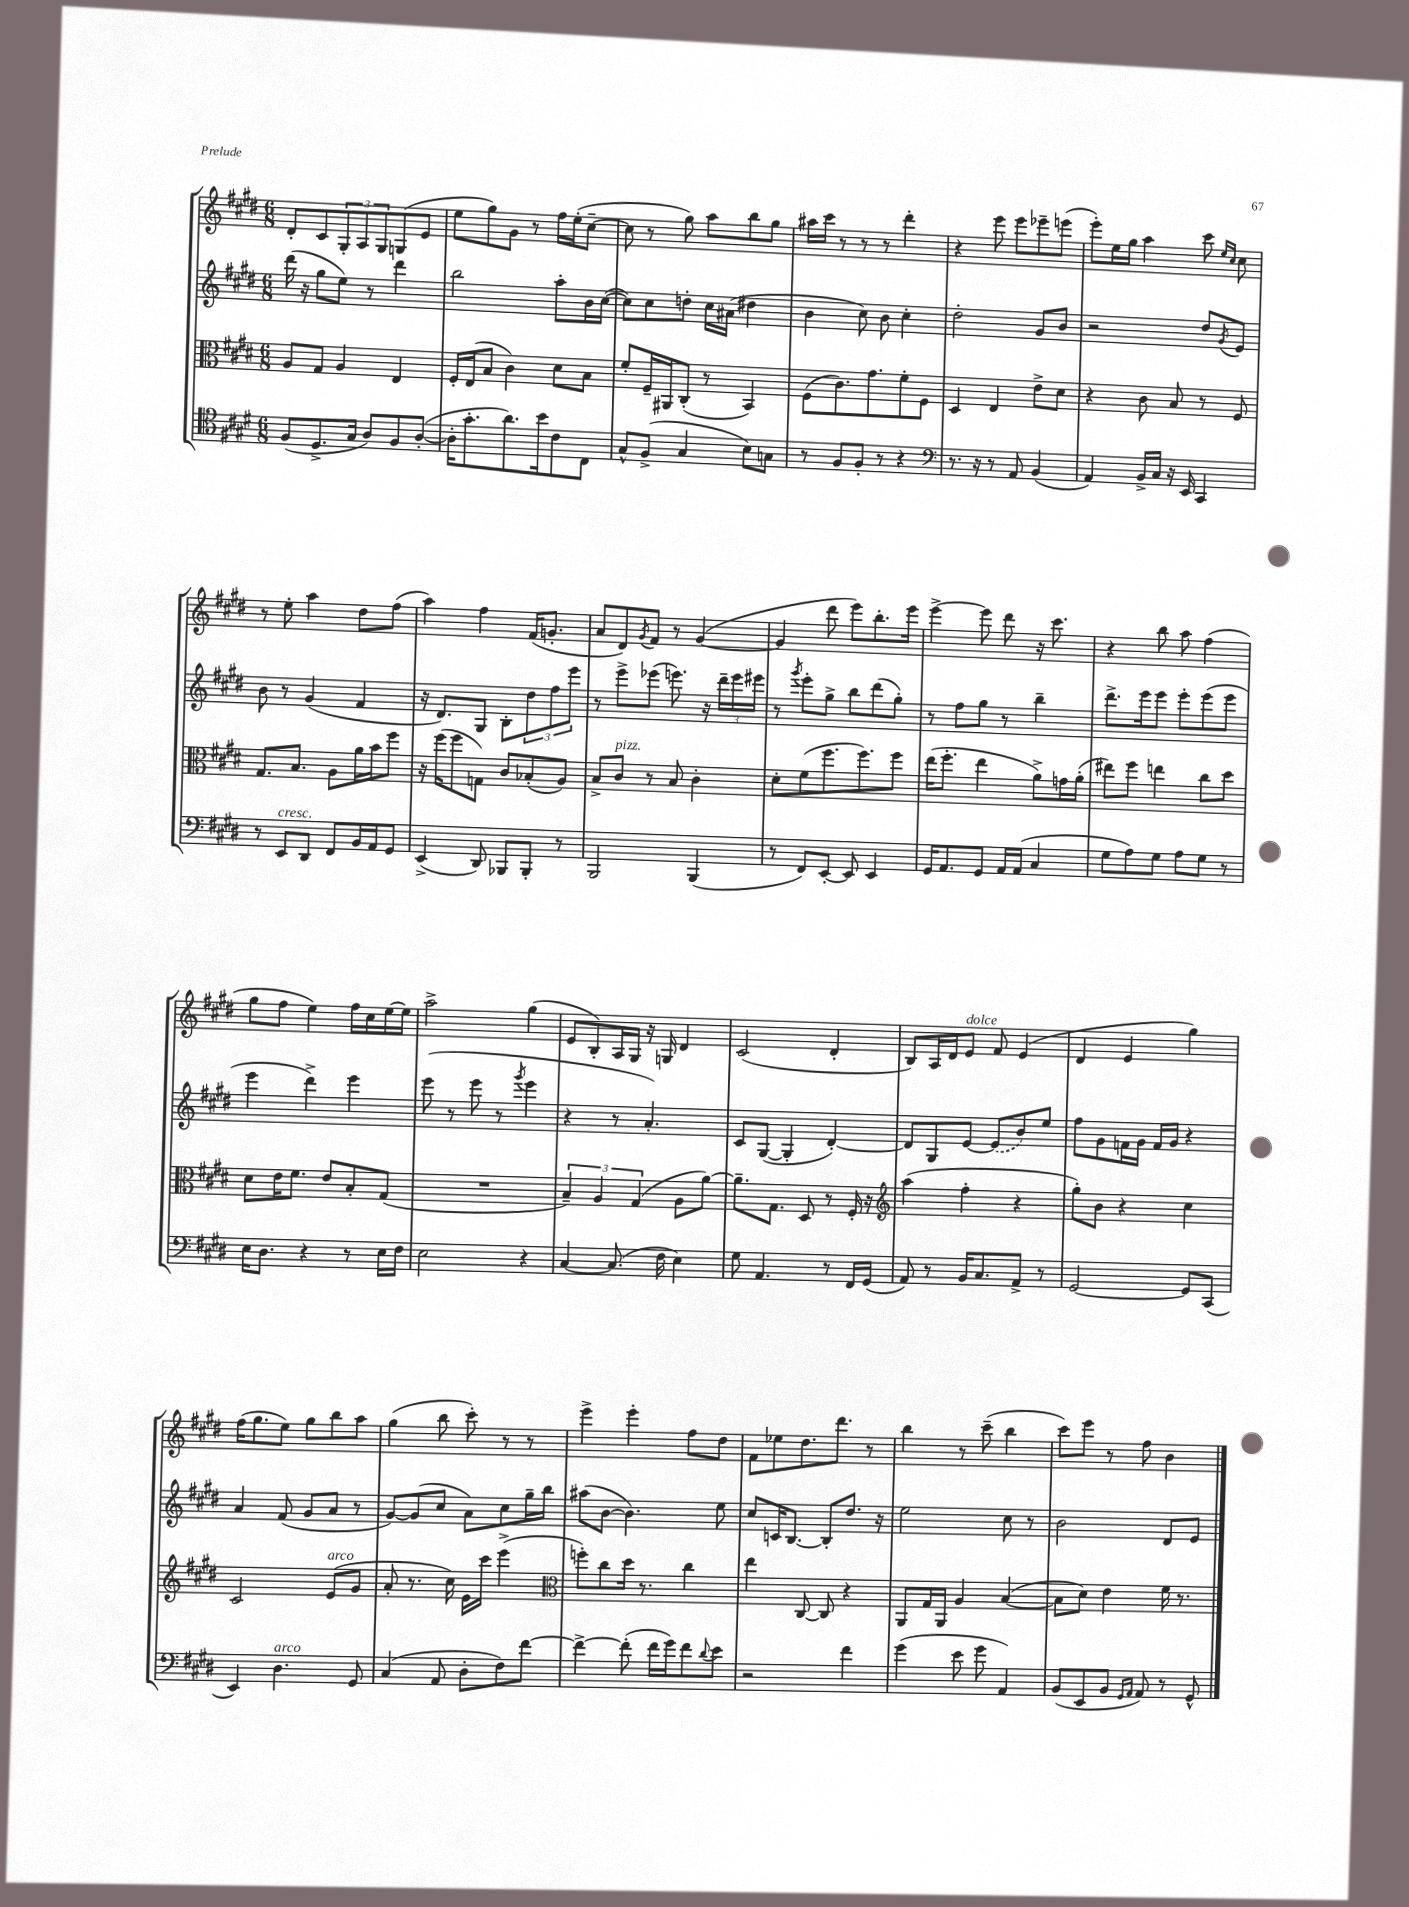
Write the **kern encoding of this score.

**kern	**kern	**kern	**kern
*part4	*part3	*part2	*part1
*staff4	*staff3	*staff2	*staff1
*clefC4	*clefC3	*clefG2	*clefG2
*k[f#c#g#d#]	*k[f#c#g#d#]	*k[f#c#g#d#]	*k[f#c#g#d#]
*M6/8	*M6/8	*M6/8	*M6/8
=127	=127	=127	=127
(8F#/L	8A/L	(16ddd#\	8d#'/L
.	.	16r	.
8.D#^/	8G#/J	8gg#\L	8c#/
.	4A/	8ee\J)	12G#'/
16G#/Jk	.	.	.
.	.	.	12A/
8A/L)	.	8r	.
.	.	.	12G#/
8F#/	4E/	4ddd#\	(8Gn/
([8A'/J	.	.	8e/J
=128	=128	=128	=128
16A'\KL]	16F#'/LL	2bb\	8ee\L
8.g#'\	(16E/J	.	.
.	8B/J	.	8gg#\)
8.a\)	4c#\)	.	8g#\J
.	.	.	8r
16b\k	.	.	.
8c#\	8d#\L	8aa'\L	16ff#\LL
.	.	.	(16ee'\J
8C#\J	8B\J	16b\L	[8cc#~\J
.	.	([16cc#\JJ	.
=129	=129	=129	=129
8G#^^/L	8f#'/L	8cc#\L])	8cc#\]
(8F#^/J	16F#~/L	8cc#\	8r
.	16AA#X/J	.	.
4G#/	(8C#'/J	8ddn'\J	8gg#\)
.	8r	16cc#\LL	8aa\L
.	.	(16a#X\JJ	.
8B\L)	4BB/)	4dd#X\	8bb\
8Gn\J	.	.	8gg#\J
=130	=130	=130	=130
8r	(8F#\L	4b\	16aa#X\LL
.	.	.	16ccc#\JJ
8F#/L	8.c#\)	.	8r
8F#'/J	.	8cc#\)	8r
.	8.g#\	.	.
8r	.	8b\	8r
4r	8f#'\	4cc#'\	4ddd#'\
.	8F#\J	.	.
=131	=131	=131	=131
*clefF4	*	*	*
8.r	4D#/	2dd#'\	4r
16r	.	.	.
8r	4E/	.	8eee\
8AA/	.	.	8eee\L
(4BB/	8e^\L	8g#/L	8eee-X~\
.	8d#\J	8b/J	(8eeen\J
=132	=132	=132	=132
4AA/)	4r	2r	8eee'\L)
.	.	.	16ee\L
.	.	.	16gg#\JJ
16BB^/LL	8c#\	.	4aa\
16C#/JJ	.	.	.
16r	8B/	.	.
16EE/	.	.	.
4CC#/	8r	8dd#/L	8ccc#\
.	.	.	16qqee/LL
.	.	8qg#/	16qqcc#/JJ
.	8F#/	8e/J	8cc#\
!!LO:LB:g=z
=133	=133	=133	=133
8r	8.G#/L	8b\	8r
!LO:TX:a:i:t=cresc.	!	!	!
8EE/L	.	8r	8ee'\
.	8.B/J	.	.
8DD#/J	.	(4g#/	4aa\
8FF#/L	8A\L	.	.
16BB/L	16a\L	4f#/	8dd#\L
16AA/J	16b\J	.	.
8GG#/J	8ff#\J	.	(8ff#\J
=134	=134	=134	=134
(4EE^/	16r	16r	4aa\)
.	(16ff#\KL	8.d#/L)	.
.	8ff#\	.	.
8DD#/)	8Gn\J)	8G#/J	4ff#\
8BBB-X/L	8c#/L	8B'\L	.
8BBB-'/J	(8B-X'/	12dd#\	(16f#/KL
.	.	.	8.gn'/J
.	.	12ff#\	.
8r	8A/J)	.	.
.	.	12eee\J	.
=135	=135	=135	=135
2BBB/	8B^/L	8r	8a/L
!	!LO:TX:a:i:t=pizz.	!	!
.	8c#/J	8eee^\L	8d#/)
.	.	.	8qg#/
.	8r	(8eee-X\J	8f#/J
.	8B/	8.eeen\)	8r
(4BBB/	4c#'\	.	([4g#/
.	.	16r	.
.	.	24ddd#~\LL	.
.	.	24eee\	.
.	.	24eee#X\JJ	.
=136	=136	=136	=136
8r	8d#'\L	8r	4g#/]
.	.	8qggg#/	.
8FF#/L)	(8f#\	8eee'\L	.
[8EE'/J	8.ff#\	8gg#^\J	8ddd#\
8EE/]	.	8bb\L	8eee\L)
.	8.ff#\)	.	.
4EE/	.	(8ddd#\	8.bb'\
.	8ff#\J	8gg#'\J)	.
.	.	.	16eee\Jk
=137	=137	=137	=137
16GG#/KL	(16ee\KL	8r	[4eee^\
8.AA/	8.ff#'\J	.	.
.	.	8ff#\L	.
8GG#/J	4ee\	8gg#\J	8eee\]
16AA/LL	.	8r	8ddd#\
(16AA/JJ	.	.	.
4C#/	8a^\L)	4bb~\	16r
.	.	.	8.ccc#\
.	16gn\L	.	.
.	(16a'\JJ	.	.
=138	=138	=138	=138
8G#\L	8ee#X\L)	8.ddd#^\L	4r
8A\)	8ff#\J	.	.
.	.	16eee\k	.
8G#\J	4een\	8eee\J	8bb\
8A\L	.	8eee'\L	8aa\
8G#\J	8cc#\L	(8eee\	(4ff#\
8r	8dd#\J	8eee\J	.
!!LO:LB:g=z
=139	=139	=139	=139
16E\KL	8d#\L	4eee\	8gg#\L
8.D#\J	.	.	.
.	16e\K	.	8ff#\J
.	8.f#\J	.	.
4r	.	4ddd#^\)	4ee\)
.	8e/L	.	.
8r	8B'/	4eee\	16ff#\LL
.	.	.	16cc#\
16E\LL	(8G#/J	.	[16ee\
16F#\JJ	.	.	16ee\JJ]
=140	=140	=140	=140
2E\	2.r	(8eee\	2aa^\
.	.	8r	.
.	.	8eee\	.
.	.	8r	.
.	.	8qggg#/	.
4r	.	4eee\	(4gg#\
=141	=141	=141	=141
[4C#/	6B~/)	4r	8e/L
.	.	.	8B'/)
.	6A/	.	.
(8.C#/]	.	8r	16A/L
.	.	.	16G#/JJ
.	(6G#/	.	.
.	.	4.a'/)	16r
16F#\	.	.	16Gn/
4E\)	8A\L	.	4d#/
.	[8a\J)	.	.
=142	=142	=142	=142
8G#\	8.a~\L]	8c#/L	(2c#/
4.AA/	.	([8G#/J	.
.	8.G#\J	.	.
.	.	4G#'/]	.
.	8D#/	.	.
8r	8r	[4d#'/)	4d#'/
16FF#/LL	16F#'/	.	.
(16GG#/JJ	16r	.	.
=143	=143	=143	=143
*	*clefG2	*	*
8AA/)	(4aa\	8d#/L]	8B/L)
8r	.	8G#/	16A/L
.	.	.	16d#/J
!	!	!	!LO:TX:a:i:t=dolce
16BB/KL	4ff#'\	[8e/J	8e/J
8.C#/	.	.	.
.	.	(8e/L]	8f#/
8AA^/J	4r	8b/)	(4e/
8r	.	8ee/J	.
=144	=144	=144	=144
[2GG#/	8gg#'\L)	8ff#\L	4d#/
.	8b\J	8g#\	.
.	4r	16fn\L	4e/
.	.	16g#\JJ	.
.	.	16f/LL	.
.	.	16g#/JJ	.
8GG#/L]	4cc#\	4r	4gg#\)
(8CC#/J	.	.	.
!!LO:LB:g=z
=145	=145	=145	=145
4EE/)	2c#/	4a/	(16ff#\KL
.	.	.	8.gg#\
!LO:TX:a:i:t=arco	!	!	!
4.D#\	.	(8f#/	8ee\J)
.	.	8g#/L	8gg#\L
!	!LO:TX:a:i:t=arco	!	!
.	(8e/L	8a/J	8bb\
8GG#/	8g#/J	8r	8aa\J
=146	=146	=146	=146
(4C#/	8a'/	[8g#/L)	(4gg#\
.	8.r	(8g#/]	.
8AA/	.	8cc#/J	8bb\
.	16cc#\)	.	.
8D#'\L	16e\LL	8a\L)	8ccc#'\)
.	16ccc#\JJ	.	.
8F#\)	(4eee^\	8cc#\	8r
[8f#\J	.	16gg#~\L	8r
.	.	16bb\JJ	.
=147	=147	=147	=147
*	*clefC3	*	*
4f#^\_	8ffn'\L)	(8aa#X\L	4eee^\
.	8cc#\	[8b\J	.
(8f#'\]	16dd#\Jk	4.b\])	4eee'\
.	8.r	.	.
16f#\LL	.	.	.
16g#\J)	.	.	.
8f#\	4cc#\	.	8ff#\L
8qqd#/	.	.	.
8e\J	.	8ee\	8dd#\J
=148	=148	=148	=148
2r	4ee\	8cc#/L	8f#\L
.	.	16cn/K	8ee-X\
.	.	[8.B/J	.
.	[8C#/	.	8.dd#\
.	8C#/]	8B'/L]	.
.	.	.	8.ddd#\J
4f#\	4r	8.dd#/J	.
.	.	.	8r
.	.	16r	.
=149	=149	=149	=149
(4g#\	8AA/L	2ee\	4bb\
.	16G#/L	.	.
.	16AA/JJ	.	.
8e\	4A/	.	8r
8g#\	.	.	(8ccc#~\
4AA/)	([4B/	8cc#\	4bb\
.	.	8r	.
=150	=150	=150	=150
(8BB/L	8B\L]	2b\	8ccc#\L)
8EE/	8d#\J)	.	8eee\J
8BB/J	4e\	.	8r
16qqGG#/LL	.	.	.
16qqAA/JJ	.	.	.
8AA/)	.	.	8ff#\
8r	16f#\	8d#/L	4b\
.	8.r	.	.
8GG#^^/	.	8e/J	.
==	==	==	==
*-	*-	*-	*-
